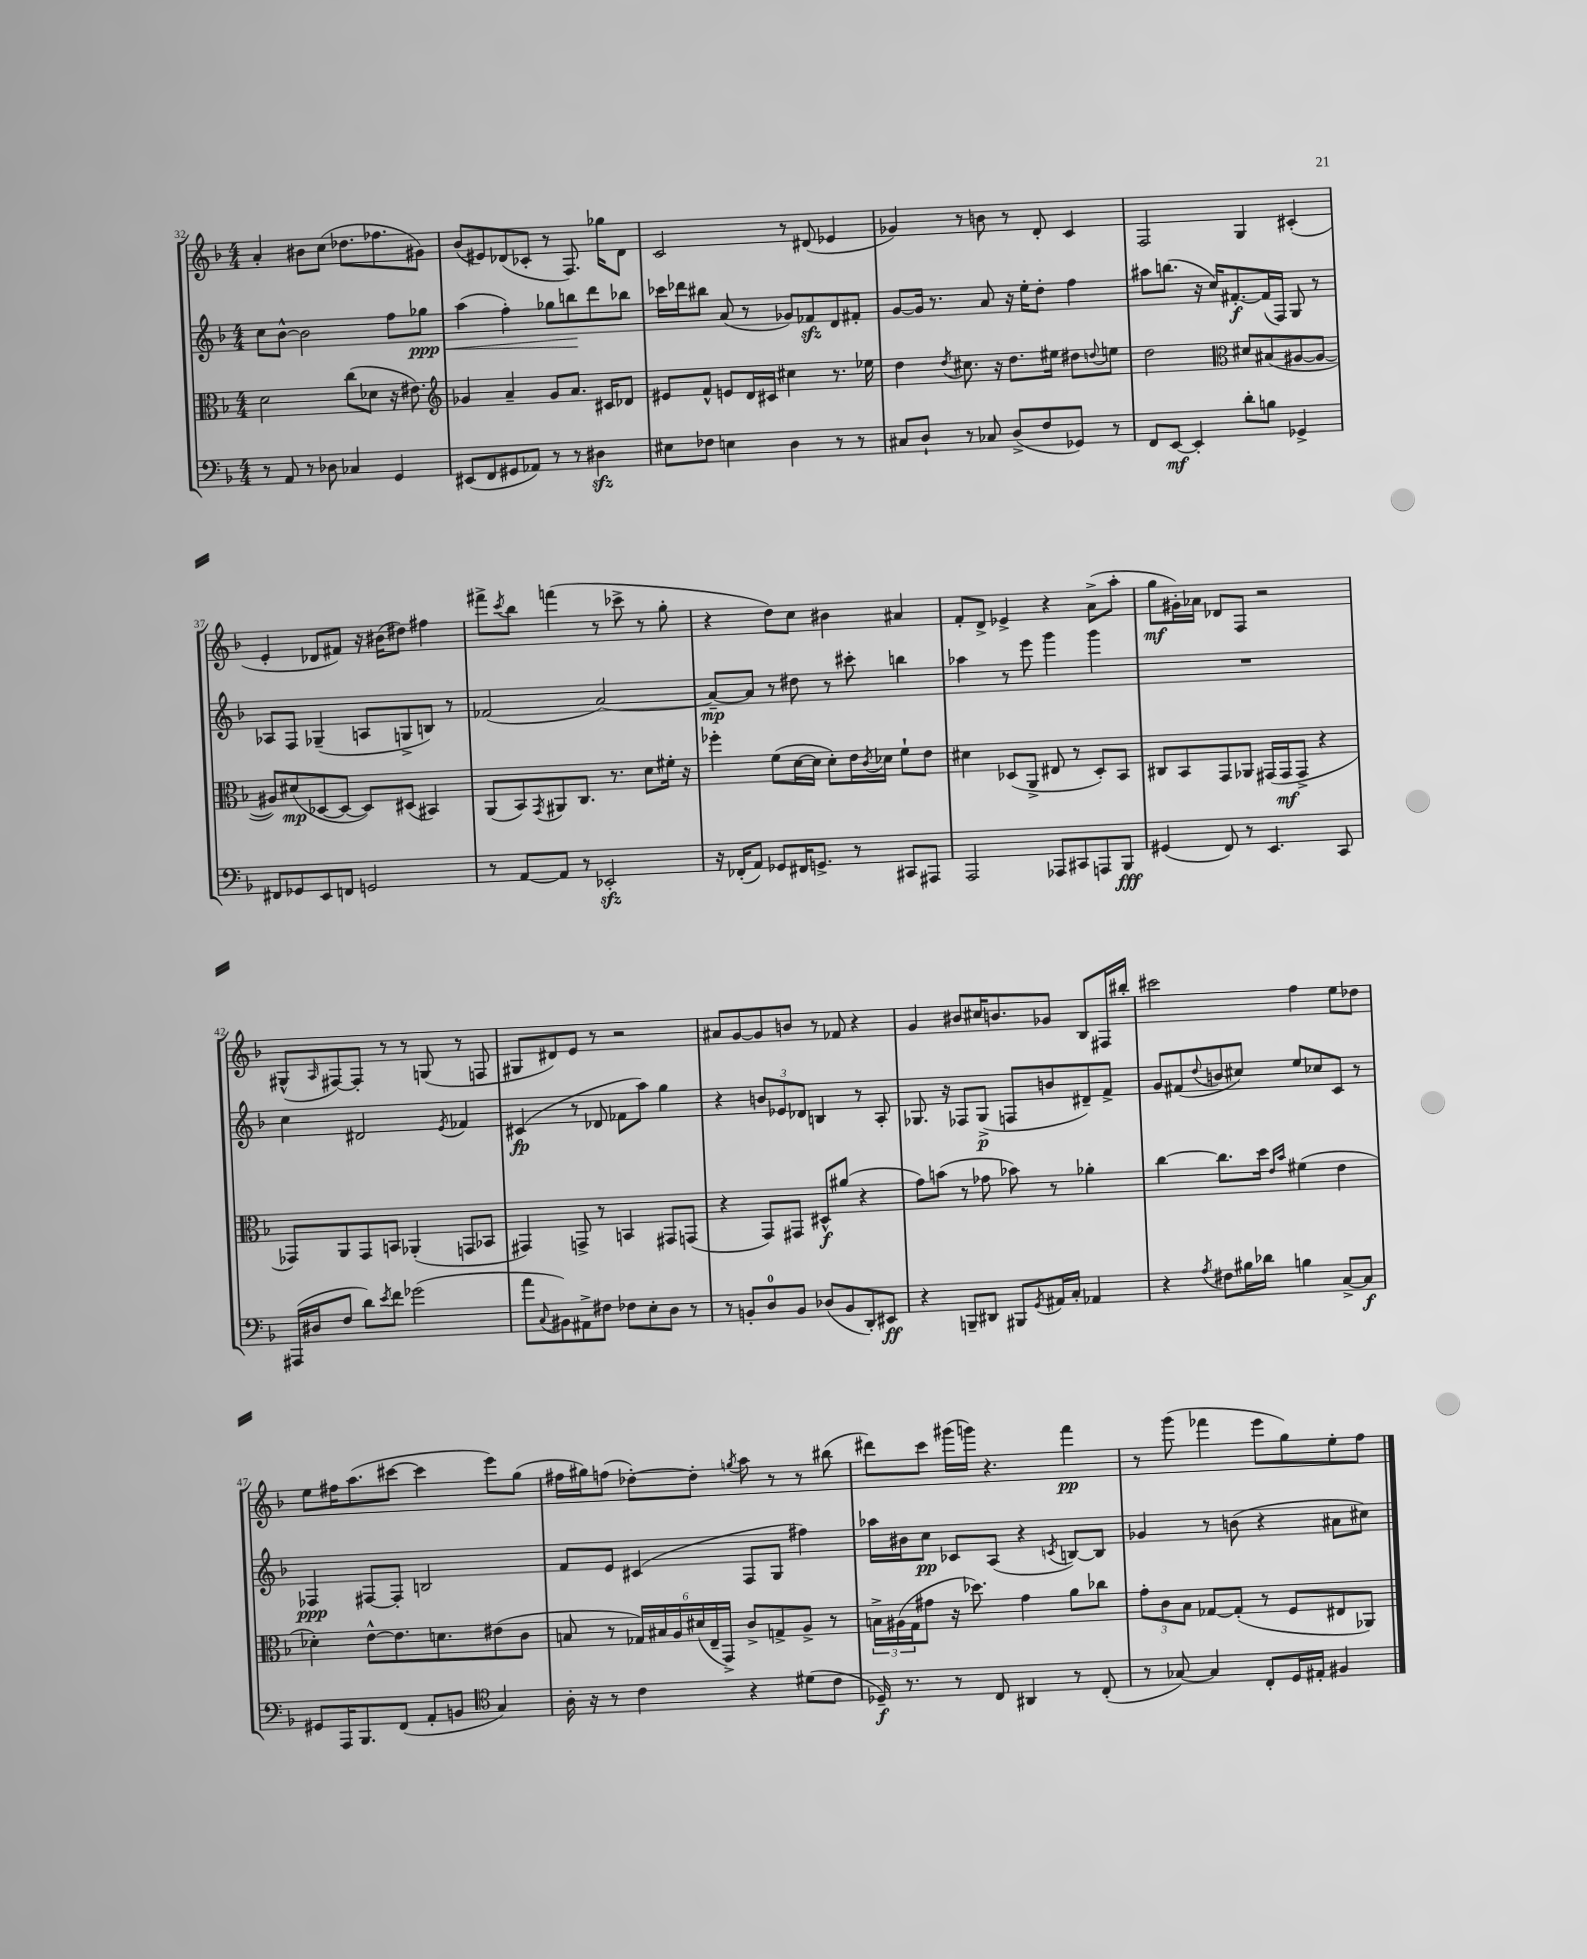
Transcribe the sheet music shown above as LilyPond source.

<<
\new StaffGroup <<
\new Staff = "s0" {
    \clef treble \key f \major \numericTimeSignature \time 4/4
    a'4-. bis'8 c''8( des''8. fes''8. gis'8) |
    bes'8( eis'8) des'8( ces'8-. r8 f8.) ges''16 des'8 |
    c'2 r8 dis'8( ees'4 |
    ges'4) r8 b'8 r8 d'8-. c'4 |
    f2 g4 cis'4-.( |
    e'4-. des'8 fis'8) r16 bis'16( dis''8) fis''4 |
    fis'''8-> \acciaccatura { c'''8 } bes''8 f'''4( r8 ces'''8-> r8 g''8-. |
    r4 d''8) c''8 bis'4 ais'4 |
    f'8-. d'8-> ees'4-> r4 a'8->( a''8-. |
    g''8\mf gis'16-.) aes'16 des'8 f8 r2 |
    gis8-^( \grace { a16 } fis8~) fis8-. r8 r8 g8( r8 f8 |
    gis8 dis'8) e'8 r8 r2 |
    ais'8 g'8~ g'8 b'8 r8 fes'8 r4 |
    g'4 bis'8 cis''16 b'8. ges'8 bes8 fis16 bis''16-. |
    cis'''2 f''4 e''8 des''8 |
    e''8 fis''16 a''8.( cis'''8~ cis'''4 e'''8) g''8( |
    fis''16 gis''16) f''8( des''8~-.) des''8-. \acciaccatura { g''8 } a''8 r8 r8 bis''8( |
    dis'''8) c'''8 gis'''16( g'''16) r4. f'''4\pp |
    r8 g'''8( fes'''4 e'''8 g''8) e''8-. f''8 \bar "|." |
}
\new Staff = "s1" {
    \clef treble \key f \major \numericTimeSignature \time 4/4
    c''8 bes'8~-^ bes'2 f''8 ges''8\ppp\< |
    a''4( f''4-.) ges''8 b''8\! d'''8 bes''8 |
    ces'''16 des'''16 bis''8 a'8( r8 ges'8) fes'8\sfz d'8 fis'8-. |
    g'8~ g'16 r8. a'8 r16 e''16-. d''8-. f''4 |
    ais''8 b''8.( r16 c''16) fis'8.~-.\f fis'16( f16) g8 r8 |
    aes8 f8 ges4--( a8 g8-> b8) r8 |
    fes'2( a'2~) |
    a'8~--\mp a'8 r8 dis''8 r8 cis'''8-. b''4 |
    aes''4 r8 e'''8 g'''4 g'''4 |
    R1 |
    c''4 dis'2 \acciaccatura { e'8 } fes'4 |
    cis'4\fp( r8 des'8 fes'8 a''8) g''4 |
    r4 \tuplet 3/2 { b'8 ees'8 des'8 } b4 r8 a8-. |
    ges8. r16 fes8 ges8->\p( f8 b'8 dis'8--) f'8-> |
    g'8 fis'8( \appoggiatura { d''8 } b'8 cis''8) e''8 ces''8 c'8 r8 |
    fes4\ppp fis8~ fis8-. b2 |
    f'8 e'8 cis'4( f8 g8 fis''4) |
    aes''16 bis'16 c''8\pp ces'8 a8( r4 \acciaccatura { c'8 } b8~) b8 |
    ges'4 r8 b'8( r4 ais'8 cis''8) \bar "|." |
}
\new Staff = "s2" {
    \clef alto \key f \major \numericTimeSignature \time 4/4
    d'2 c''8( des'8 r16 eis'8.) |
    \clef treble ges'4 a'4-- ges'8 a'8. cis'16 des'8 |
    eis'8 f'8-^ e'8 d'16 cis'16 cis''4 r8. ees''16 |
    d''4 \acciaccatura { d''8 } cis''8. r16 d''8. eis''16 dis''8 \appoggiatura { d''8 } e''8 |
    d''2 \clef alto dis'8 bis8( ais8~ ais8~ |
    ais8) dis'8\mp( des8~ des8~ des8) dis8( bis,4) |
    a,8( bes,8) \acciaccatura { g,8 } ais,8 c8. r8. d'8 fis'16-. r16 |
    fes''4-. f'8( d'16~ d'16 d'8-.) e'16 \acciaccatura { c'8 } des'16 f'8-! e'8 |
    dis'4 des8( a,8-> eis8 r8 des8-.) bes,8 |
    cis8 bes,8 g,8 aes,8 gis,16( gis,16\mf gis,8-> r4 |
    ges,8) a,8 ges,8 b,8 aes,4-.( g,8 bes,8 |
    gis,4) g,8-> r8 b,4 gis,8 g,8( |
    r4 g,8) gis,8 dis8-^\f ais'8( r4 |
    g'8) b'8( r8 ges'8 bes'8) r8 aes'4-. |
    c''4~ c''8. d''16 \grace { e'16 bes'16 } fis'4( e'4 |
    des'4-.) e'8~-^ e'8. d'8. eis'8( c'8 |
    b8 r8 \tuplet 6/4 { ges16) bis16 a16 dis'16( e16-- g,16->) } c'8-> g8-> a8-> r8 |
    \tuplet 3/2 { b16-> ais16( g16 } gis'8 r16 des''8.) gis'4 a'8 ces''8 |
    \tuplet 3/2 { g'8-. c'8 bes8 } ges8~ ges8-.( r8 f8 eis8 aes,8) \bar "|." |
}
\new Staff = "s3" {
    \clef bass \key f \major \numericTimeSignature \time 4/4
    r8 a,8 r8 des8 ces4 g,4 |
    eis,8( f,8 gis,8 aes,8) r8 r8 dis4\sfz |
    eis8 fes8 e4 d4 r8 r8 |
    cis8 d8-! r8 ces8 d8->( f8 ges,8) r8 |
    f,8 e,8~\mf e,4-. d'8-. b8 ges,4-> |
    fis,8 ges,8 e,8 f,8 g,2 |
    r8 a,8~ a,8 r8 ees,2-.\sfz |
    r16 fes,16-.( a,8) ges,8 fis,16 g,8.-> r8 cis,8 ais,,8 |
    a,,2 aes,,8 cis,8 a,,8 bes,,8\fff |
    gis,4( f,8) r8 e,4. c,8 |
    ais,,16( dis16 f8 d'8) \acciaccatura { e'8 } f'8 ges'2( |
    a'8 \appoggiatura { c8 } bis,8) ais,8-> fis8 fes8 e8-. d8 r8 |
    r8 b,8-. d8-0 b,8 des8( b,8 d,8-.) eis,8\ff |
    r4 b,,8-- dis,8 bis,,8 \acciaccatura { g,8 } ais,16 c16-. aes,4 |
    r4 \acciaccatura { a8 } fis8 bis16 des'16 b4 c8~-> c8\f |
    gis,8 a,,16 bes,,8. f,8( a,8-. b,8 \clef tenor g4) |
    a16-. r16 r8 c'4 r4 dis'8( c'8 |
    des16--\f) r8. r8 c8 ais,4 r8 c8-.( |
    r8 ges8~) ges4 c8-. d16 eis16-. fis4 \bar "|." |
}
>>
>>
\layout { \context { \Score currentBarNumber = #32 } }
